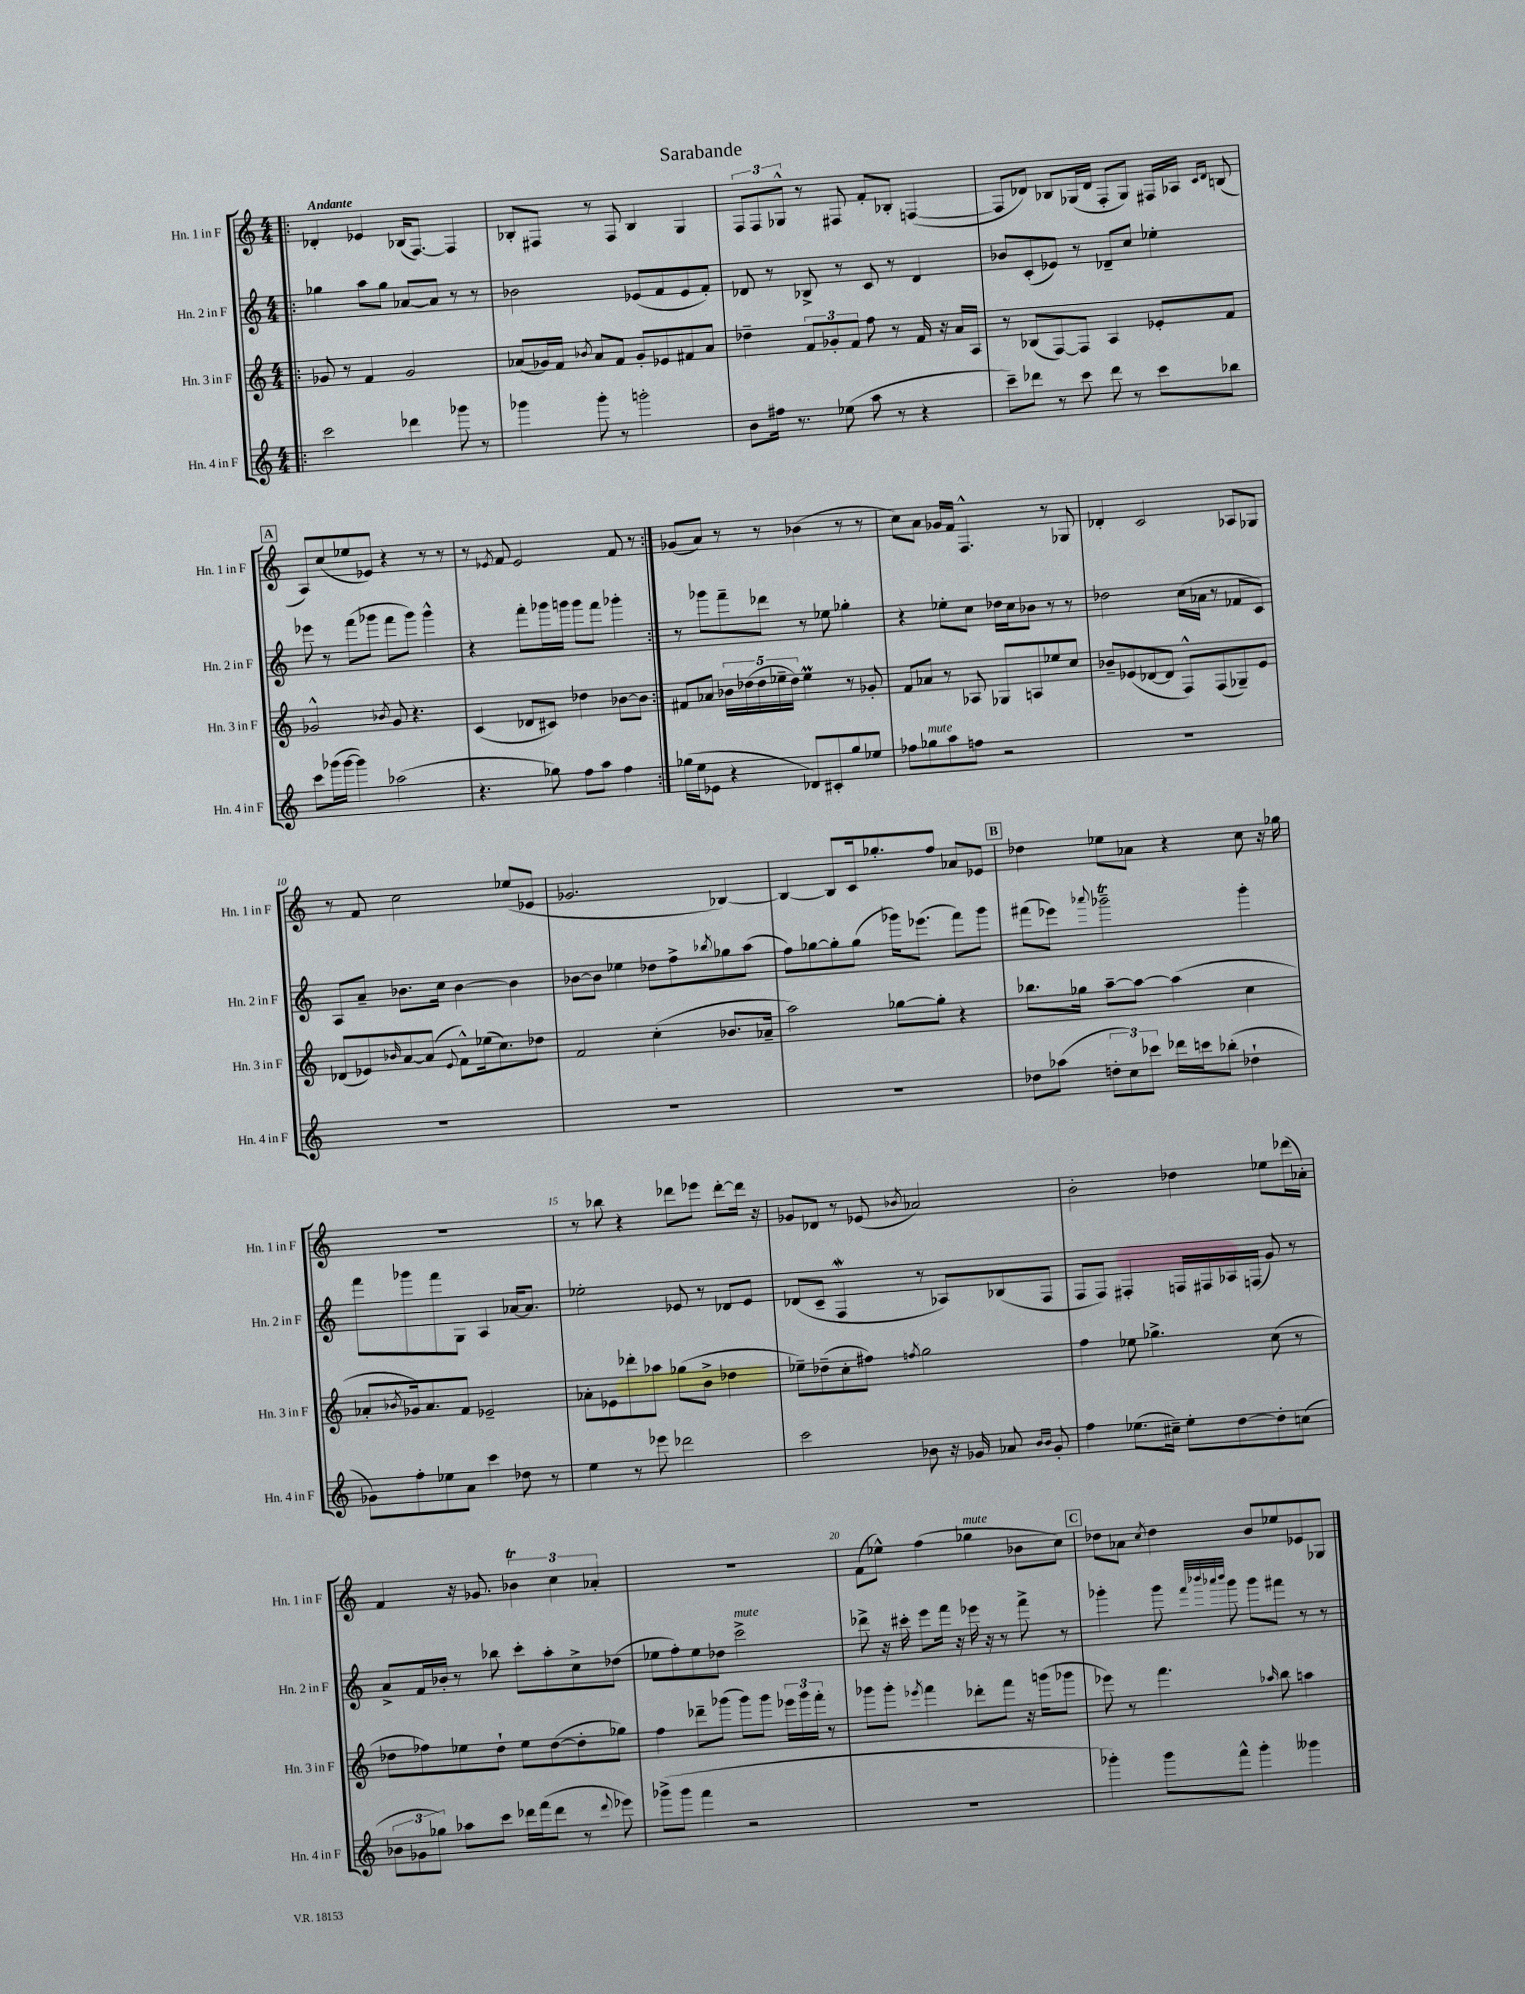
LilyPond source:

\header { title = "Sarabande" }
<<
\new StaffGroup <<
\new Staff = "s0" \with { instrumentName = "Hn. 1 in F" shortInstrumentName = "Hn. 1 in F" } {
    \clef treble \key c \major \numericTimeSignature \time 4/4 \tempo "Andante"
    \repeat volta 2 { \bar ".|:" des'4-. ees'4 bes16( f8.~) f4 |
    bes8-. fis8 r8 fis8 bes4 g4 |
    \tuplet 3/2 { f8 f8 ges8-^ } r8 fis8 f'8-. bes8-. f4~( |
    f8 des'8) bes8 ges16( des'16 f8-. ges8) fis16 aes16 \grace { c'16 des'16 } b8( |
    \mark \markup { \box "A" } a8) c''8( ees''8 ees'8) r4 r8 r8 |
    r8 \acciaccatura { ees'8 } f'8 ees'2 f'8 r8 | }
    ges'8( a'8) r8 r8 bes'4( r8 r8 |
    c''8) a'8 ges'16 f'16 f4.-^ r8 ges8 |
    des'4-. c'2 aes8 ges8 |
    r8 f'8 c''2 ees''8( ees'8 |
    ges'2. bes4~) |
    bes4~ bes8 c'16 ges''8.-. f''8 aes'8 ees'8 |
    \mark \markup { \box "B" } des''4 ees''8 aes'8 r4 c''8 r16 ges''16 |
    R1 |
    r8 bes''8 r4 des'''8 ees'''8 des'''8~-. des'''16 r16 |
    ges'8 des'8 r8 ees'8( \acciaccatura { bes'8 } aes'2) |
    b'2-. des''4 ees''8 des'''16( aes'16-.) |
    f'4 r16 ges'8. \tuplet 3/2 { bes'4\trill c''4 aes'4-. } |
    R1 |
    f'8( ees''8-^) f''4( ges''4^\markup { \italic "mute" } bes'8 c''8) |
    \mark \markup { \box "C" } des''8 aes'8 \acciaccatura { c''8 } des''4 b'8 ees''8 ees'8 ges8 \bar "|." |
}
\new Staff = "s1" \with { instrumentName = "Hn. 2 in F" shortInstrumentName = "Hn. 2 in F" } {
    \clef treble \key c \major \numericTimeSignature \time 4/4
    \repeat volta 2 { \bar ".|:" ges''4 a''8 ges''8 aes'8~ aes'8 r8 r8 |
    bes'2 ees'8( f'8 ees'8 f'8-.) |
    des'8 r8 bes8-> r8 c'8 r8 des'4 |
    bes'8 c'8-.( ees'8) r8 des'8-- c''8 ees''4-. |
    \mark \markup { \box "A" } ees'''8 r8 f'''8( ges'''8 f'''8 ges'''8) ges'''4-^ |
    r4 f'''8-. ges'''16 g'''16 g'''8 f'''8 ges'''4-. | }
    r8 ges'''8 f'''8-- des'''8 r8 ees''8 ges''4-. |
    r4 ees''8-. c''8 des''16 c''16 bes'8 r8 r8 |
    des''2 c''16( aes'16 r8 fes'8 c'8) |
    a8 a'8-- bes'8. c''16 bes'4~ bes'4 |
    bes'8~ bes'8 ees''4 des''8 f''8-> \acciaccatura { bes''8 } ges''8 a''8( |
    f''8) ges''8~ ges''8-. ges''8( ges'''16) ees'''8.( f'''8) ges'''8 |
    \mark \markup { \box "B" } fis'''8( ees'''8) \appoggiatura { aes'''8 } ges'''2--\trill ges'''4-. |
    f'''8 ges'''8 f'''8 g8 a4 aes'16~ aes'8. |
    ees''2-. ees'8 r8 des'8 ees'8 |
    des'8( c'8-- f4\mordent r8 aes8) bes8( f8 |
    f8 f8) fis4-. f16 fis16 aes16 f16( g'8) r8 |
    a'8-> f'16 bes'16-. r8 bes''8 c'''8-. a''8-. c''8-> des''8( |
    ees''8 f''8-.) ees''8 des''8 c'''2->^\markup { \italic "mute" } |
    des'''8-> r16 cis'''16-. e'''8 f'''16 r16 ees'''16 r16 r8 f'''8-> r8 |
    \mark \markup { \box "C" } ges'''4-. ges'''8 \grace { f'''32 bes'''32 aes'''32 bes'''32 } ges'''8 ges'''8 fis'''8 r8 r8 \bar "|." |
}
\new Staff = "s2" \with { instrumentName = "Hn. 3 in F" shortInstrumentName = "Hn. 3 in F" } {
    \clef treble \key c \major \numericTimeSignature \time 4/4
    \repeat volta 2 { \bar ".|:" ges'8 r8 f'4 ges'2 |
    aes'8( ges'16) f'16 \acciaccatura { bes'8 } aes'8 f'8 ges'8-. ees'8 fis'8 aes'8 |
    des''4-- \tuplet 3/2 { f'8 ges'8-. f'8 } f''8 r8 f'16 r16 a'16 a16 |
    r8 bes8( f8~) f8 a4 ees'8-. f'8 |
    \mark \markup { \box "A" } ges'2-^ \acciaccatura { bes'8 } ges'8 r4. |
    c'4( des'8 cis'8) des''4 bes'8~ bes'8 | }
    fis'8 aes'8 \tuplet 5/4 { bes'16 des''16( des''16 ees''16-- des''16) } ees''4\prall r8 ges'8-. |
    f'8 aes'8 r8 aes8 ges8 a8 ees''8 c''8 |
    bes'8-- ees'8( des'8~ des'8 f8-^) f8( ges8--) ees'8 |
    des'8( ees'8) \grace { bes'16 } a'8~ a'8( \appoggiatura { ees'8 } f'8-^) ees''16( c''8.) des''8 |
    f'2 c''4-.( bes'8. aes'16-- |
    a''2) ges''8~ ges''8-. r4 |
    \mark \markup { \box "B" } bes''8. ges''16 a''8~-- a''8~ a''4( c''4 |
    aes'8-. \acciaccatura { bes'8 } ges'16) aes'8. f'8 ees'2-- |
    aes'8-. ees'8 des'''8-. aes''8 ges''8( b'8-> des''4 |
    ees''8--) des''8--( c''8-. fis''8) \acciaccatura { f''8 } g''2 |
    f''4 ees''8 ges''4.-> c''8( r8 |
    des''8 fes''8) ees''8 des''8-! ees''8 des''8~( des''8-. ges''8) |
    f''4 des'''8-- ges'''8( ges'''8) ges'''8 \tuplet 3/2 { ees'''16 ges'''16 f'''16-. } r8 |
    ges'''8 ges'''8-. \acciaccatura { ees'''8 } f'''4 des'''8-. f'''8 r16 g'''16( ges'''8 |
    \mark \markup { \box "C" } ees'''8) r8 f'''4. \grace { aes''16 } b''8 a''4 \bar "|." |
}
\new Staff = "s3" \with { instrumentName = "Hn. 4 in F" shortInstrumentName = "Hn. 4 in F" } {
    \clef treble \key c \major \numericTimeSignature \time 4/4
    \repeat volta 2 { \bar ".|:" c'''2 des'''4 ges'''8 r8 |
    ges'''4 ges'''8-. r8 g'''2-. |
    b'8 fis''16 r8. ees''8( a''8 r8 r4 |
    c'''8--) des'''8 r8 c'''8 des'''8 r8 c'''8 bes''8 |
    \mark \markup { \box "A" } c'''8 ges'''16( ges'''16~ ges'''4) aes''2( |
    r4. ges''8) f''8 a''8 f''4 | }
    ges''16( e''16 ees'8 r4 des'8) cis'8-. ges''8 ees''8 |
    fes''8 ges''8^\markup { \italic "mute" } a''8 f''8 r2 |
    R1 |
    R1 |
    R1 |
    R1 |
    \mark \markup { \box "B" } des''8 aes''8( \tuplet 3/2 { d''8-. c''8) ces'''8 } des'''16 c'''16 bes''8-.( des''4-! |
    ges'8) f''8-. ees''8 a'8 c'''4 des''8 r8 |
    e''4 r8 ees'''8 des'''2 |
    c'''2 bes'8 r16 ges'16 aes'8 \grace { bes'16 bes'16 } ges'8-. |
    f''4 ees''8.( cis''16--) ees''8-. d''8~ d''8-. c''8( |
    \tuplet 3/2 { bes'8 ges'8 ges''8) } aes''8 c'''8 des'''16 f'''16( des'''8 r8 \appoggiatura { des'''8 } ees'''8) |
    ges'''8->( ges'''8 f'''4 r2 |
    R1 |
    \mark \markup { \box "C" } ges'''4-.) ges'''8 f'''8-^ ges'''4-. geses'''4 \bar "|." |
}
>>
>>
\layout { \context { \Score \override BarNumber.break-visibility = ##(#f #t #t) barNumberVisibility = #(every-nth-bar-number-visible 5) } }
